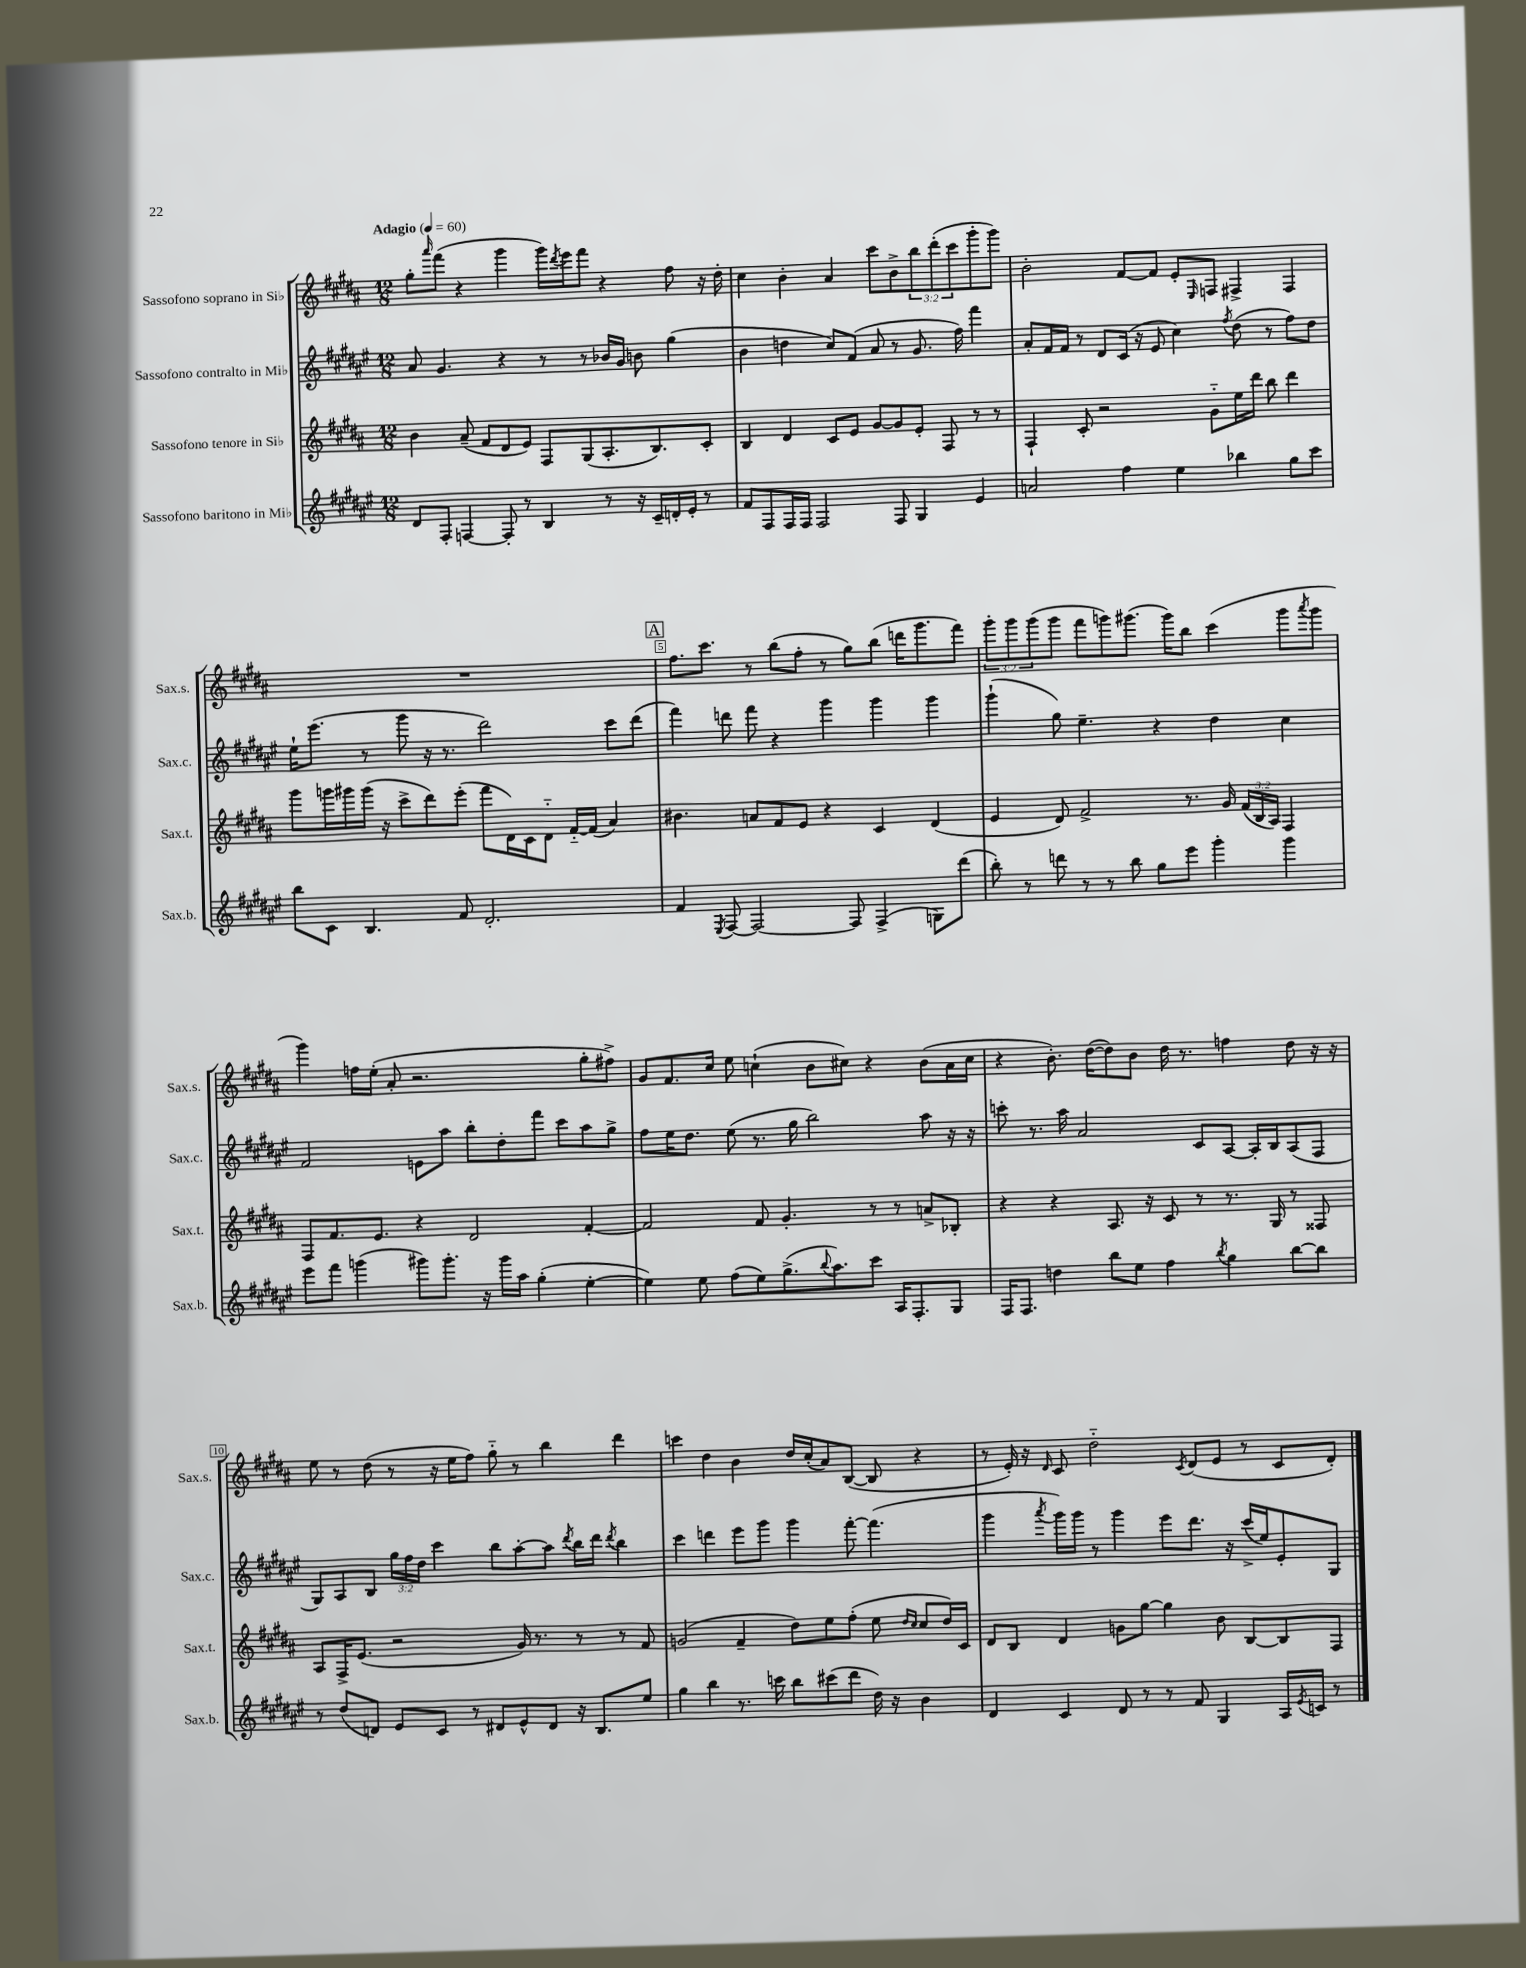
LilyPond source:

<<
\new StaffGroup <<
\new Staff = "s0" \with { instrumentName = "Sassofono soprano in Sib" shortInstrumentName = "Sax.s." } {
    \clef treble \key b \major \numericTimeSignature \time 12/8 \override Staff.TupletNumber.text = #tuplet-number::calc-fraction-text \tempo "Adagio" 4 = 60
    gis''8-. \grace { ais'''16 } fis'''8( r4 gis'''4 gis'''16) \acciaccatura { dis'''8 } e'''16 fis'''8 r4 fis''8 r16 dis''16-. |
    cis''4 b'4-. ais'4 cis'''8 b'8-> \tuplet 3/2 { b''8 dis'''8-.( cis'''8 } gis'''8-. gis'''8) |
    b'2-. fis'8~ fis'8 e'8-. \grace { e16 } f8 fis4-> fis4 |
    R1. |
    \mark \markup { \box "A" } fis''8. cis'''8. r8 b''8( fis''8-. r8 gis''8) b''8( d'''16 gis'''8. fis'''8) |
    \tuplet 3/2 { gis'''8-. gis'''8 gis'''8( } gis'''8 fis'''8 g'''8) gis'''8.( gis'''16) b''8 cis'''4( gis'''8 \acciaccatura { ais'''8 } gis'''8 |
    gis'''4) f''16 e''16-.( ais'8-. r2. gis''8-. fis''8->) |
    gis'8 fis'8. cis''16 e''8 c''4-!( b'8 cis''8) r4 b'8( ais'16 cis''16 |
    r4 b'8.-.) dis''16~( dis''8) b'8 dis''16 r8. f''4 dis''8 r16 r16 |
    e''8 r8 dis''8( r8 r16 e''16 fis''8) gis''8-_ r8 b''4 dis'''4 |
    c'''4 dis''4 b'4 dis''16 cis''16-.( ais'8) b8~( b8 r4 |
    r8 e'16-.) r16 \grace { dis'16 } cis'8 dis''2-_ \acciaccatura { cis'8 } dis'8( e'8 r8 cis'8 dis'8-.) \bar "|." |
}
\new Staff = "s1" \with { instrumentName = "Sassofono contralto in Mib" shortInstrumentName = "Sax.c." } {
    \clef treble \key fis \major \numericTimeSignature \time 12/8 \override Staff.TupletNumber.text = #tuplet-number::calc-fraction-text
    ais'8 gis'4. r4 r8 r8 bes'16 gis'16 b'8 gis''4( |
    b'4 d''4 cis''8) fis'8( ais'8 r8 gis'8. fis''16) fis'''4 |
    ais'8-. fis'16 fis'16 r8 dis'8 cis'16( r16 eis'8 cis''4) \acciaccatura { fis''8 } dis''8( r8 fis''8) dis''8 |
    eis''16-! eis'''8.( r8 gis'''8 r16 r8. dis'''2) cis'''8 dis'''8( |
    \mark \markup { \box "A" } fis'''4) d'''8 fis'''8 r4 gis'''4 gis'''4 gis'''4 |
    gis'''4-!( gis''8) eis''4.-- r4 dis''4 cis''4 |
    fis'2 e'8 ais''8 b''8-. dis''8-. fis'''8 cis'''8 ais''8 gis''8-> |
    fis''8 eis''16 dis''8. eis''8( r8. gis''16 b''2) ais''8 r16 r16 |
    c'''8-. r8. ais''16 ais'2 cis'8 ais8~ ais16-. b16 ais8( fis8 |
    gis8) ais8 b8 \tuplet 3/2 { gis''16 fis''16 dis''16 } cis'''4 b''8 ais''8~-. ais''8 \acciaccatura { dis'''8 } b''16 dis'''16 \acciaccatura { dis'''8 } b''4 |
    cis'''4 d'''4 eis'''8 gis'''8 gis'''4 fis'''8~-. fis'''4.( |
    gis'''4 \acciaccatura { ais'''8 } gis'''16) gis'''16 r8 gis'''4 eis'''8 dis'''8. r16 cis'''16->( eis''16) eis'8-. gis8 \bar "|." |
}
\new Staff = "s2" \with { instrumentName = "Sassofono tenore in Sib" shortInstrumentName = "Sax.t." } {
    \clef treble \key b \major \numericTimeSignature \time 12/8 \override Staff.TupletNumber.text = #tuplet-number::calc-fraction-text
    b'4 ais'8--( fis'8 dis'8 e'8) fis8 gis8( ais8.-. b8.) cis'8-. |
    b4 dis'4 cis'8 e'8 gis'8~ gis'8 e'8-. fis8 r8 r8 |
    fis4-! cis'8-. r2 gis'8-_ e''16 dis'''16 b''8 dis'''4 |
    gis'''8 g'''16 gis'''16 gis'''16( r16 cis'''8-> dis'''8) e'''8-.( fis'''8 dis'16) cis'16 dis'8-_ fis'16~-_ fis'16( ais'4) |
    \mark \markup { \box "A" } bis'4. a'8 fis'8 e'8 r4 cis'4 dis'4( |
    e'4 dis'8) fis'2-> r8. gis'16 \tuplet 3/2 { fis'16( b16 ais16) } fis4 |
    fis8 fis'8. e'8. r4 dis'2 fis'4~-. |
    fis'2 fis'8 gis'4.-. r8 r8 a'8-> bes8-. |
    r4 r4 ais8. r16 cis'8 r8 r8. gis16 r8 fisis8 |
    ais8 fis16-> e'8.( r2 gis'16) r8. r8 r8 fis'8 |
    g'2( fis'4-- dis''8) e''8 fis''8-.( e''8 \grace { dis''16 cis''16 } cis''8 dis''16) cis'16 |
    dis'8 b8 dis'4 g'8 gis''8~ gis''4 b'8 b8~ b8 fis8 \bar "|." |
}
\new Staff = "s3" \with { instrumentName = "Sassofono baritono in Mib" shortInstrumentName = "Sax.b." } {
    \clef treble \key fis \major \numericTimeSignature \time 12/8
    dis'8 fis8-. f4~ f8-. r8 b4 r8 r16 cis'16-- d'16-. eis'16-. r8 |
    fis'8 fis8 fis16 fis16 fis2 fis8 gis4 eis'4 |
    a'2 fis''4 eis''4 bes''4 gis''8 cis'''8 |
    b''8 cis'8 b4. fis'8 dis'2.-. |
    \mark \markup { \box "A" } fis'4 \acciaccatura { eis8 } fis8~ fis2~ fis8 fis4->( g8) dis'''8( |
    b''8-.) r8 d'''8 r8 r8 b''8 gis''8 eis'''8 gis'''4-. gis'''4 |
    eis'''8 fis'''8 g'''4( gis'''8) gis'''8.-. r16 gis'''16 ais''16 gis''4-.( eis''4~-. |
    eis''4) eis''8 fis''8( eis''8) gis''8.->( \appoggiatura { b''8 } ais''8.) cis'''8 ais16 fis8.-. gis8 |
    fis16 fis8. d''4 b''8 eis''8 fis''4 \acciaccatura { b''8 } gis''4 b''8~ b''8 |
    r8 dis''8( d'8) eis'8 cis'8 r8 dis'8 eis'8-^ dis'8 r16 b8. eis''8 |
    gis''4 b''4 r8. c'''16 b''8 cis'''8( dis'''8 dis''16) r16 b'4 |
    dis'4 cis'4 dis'8 r8 r8 fis'8 gis4 ais16 \acciaccatura { eis'8 } c'16 r8 \bar "|." |
}
>>
>>
\layout { \context { \Score \override BarNumber.break-visibility = ##(#f #t #t) barNumberVisibility = #(every-nth-bar-number-visible 5) \override BarNumber.stencil = #(make-stencil-boxer 0.1 0.3 ly:text-interface::print) } }
